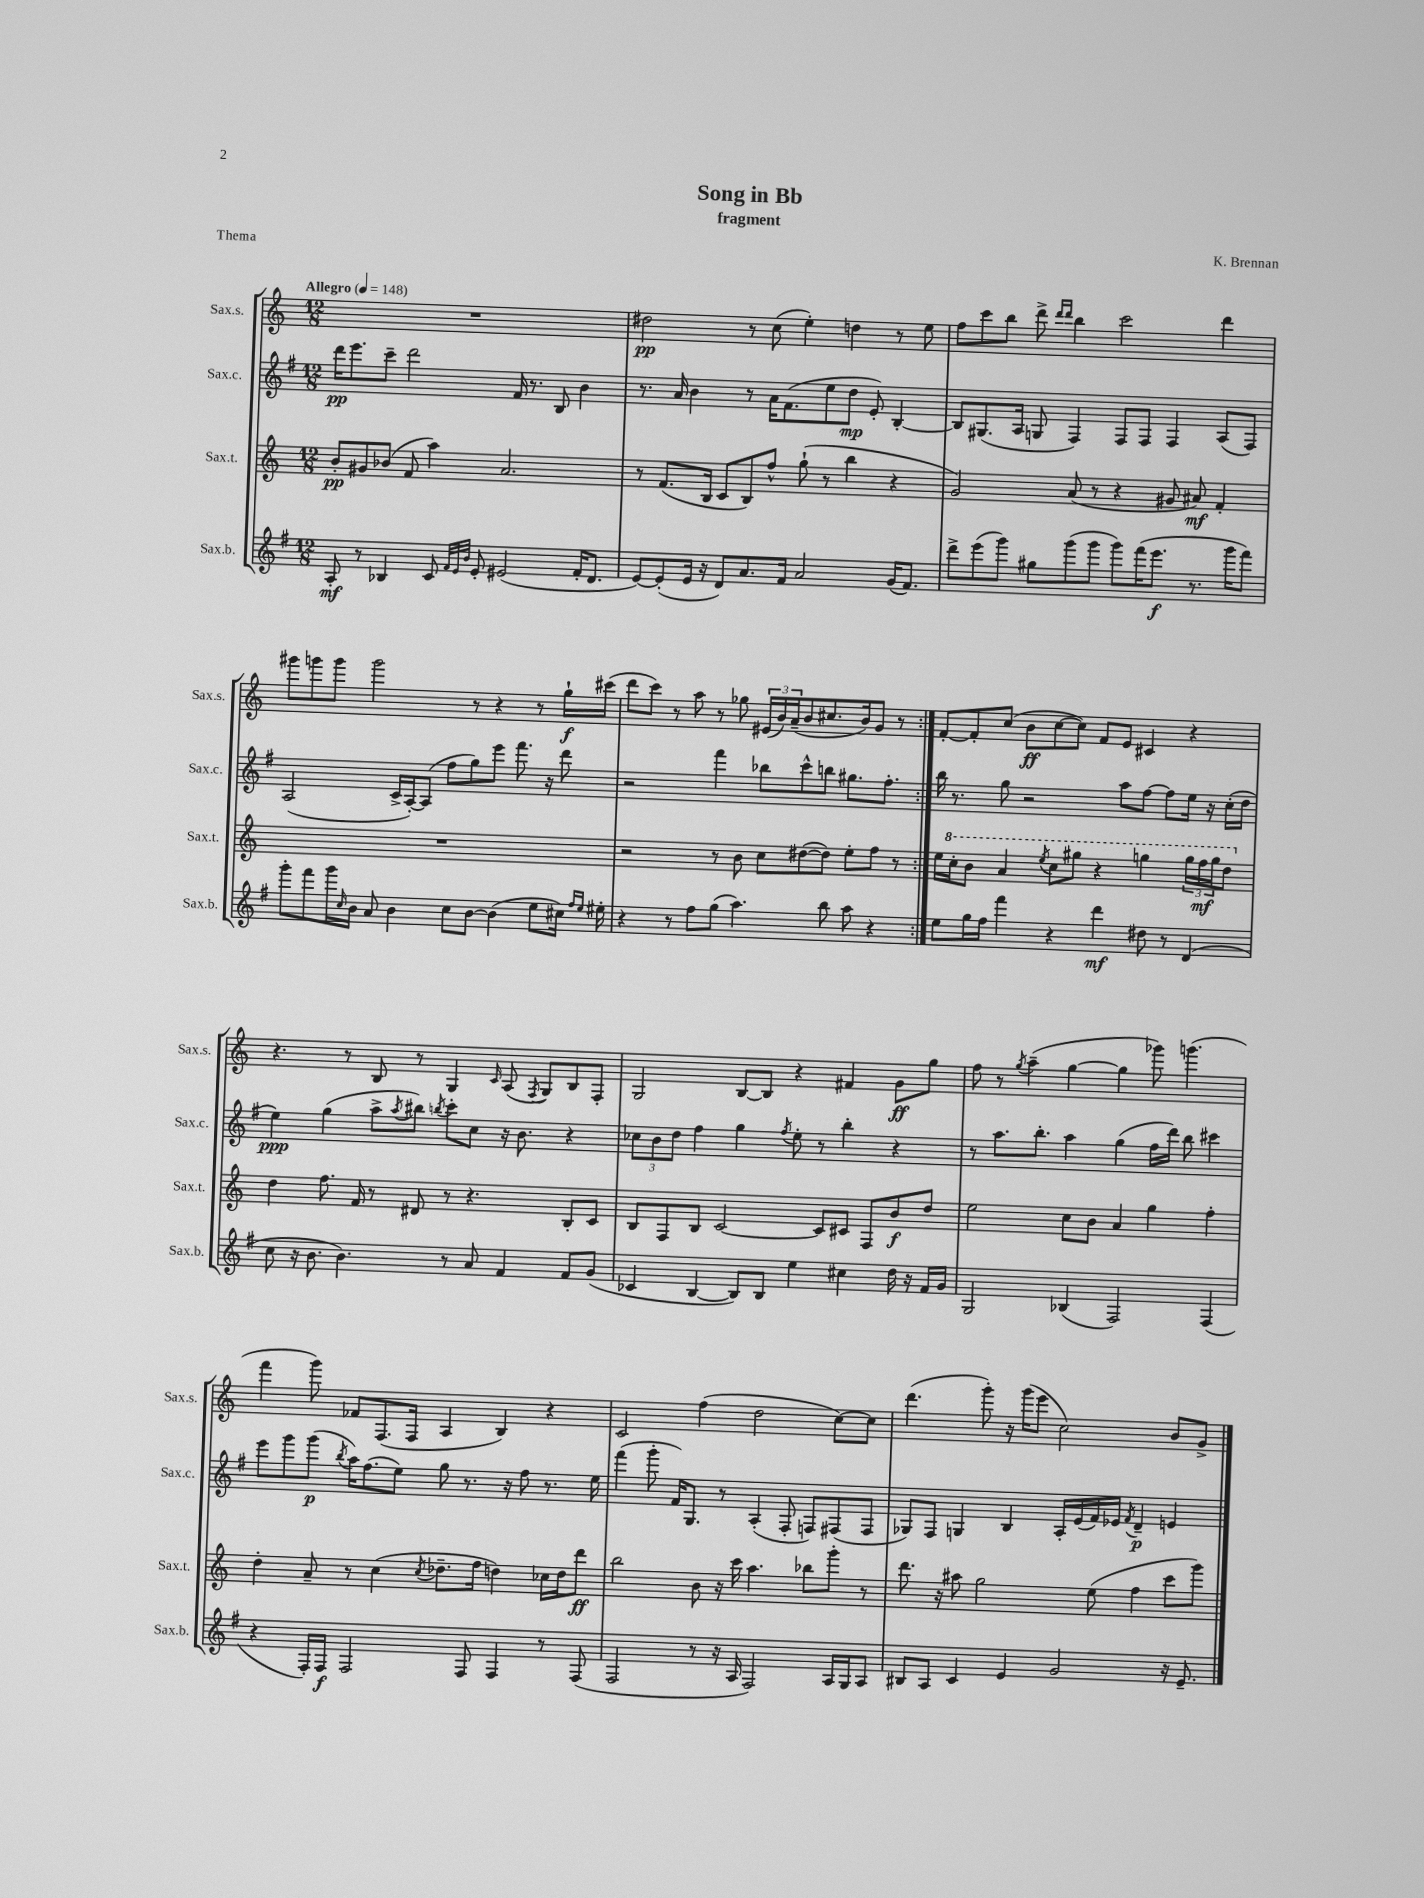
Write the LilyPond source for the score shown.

\header { title = "Song in Bb" composer = "K. Brennan" subtitle = "fragment" piece = "Thema" }
<<
\new StaffGroup <<
\new Staff = "s0" \with { instrumentName = "Sax.s." shortInstrumentName = "Sax.s." } {
    \clef treble \key c \major \numericTimeSignature \time 12/8 \tempo "Allegro" 4 = 148
    \repeat volta 2 { R1. |
    dis''2\pp r8 c''8( e''4-.) d''4 r8 e''8 |
    f''8 c'''8 b''8 d'''8-> \grace { d'''16 d'''16 } b''4 c'''2 d'''4 |
    gis'''8 g'''8 g'''8 g'''2 r8 r4 r8 g''16-!\f cis'''16( |
    d'''8 c'''8) r8 a''8 r8 ges''8 \tuplet 3/2 { eis'16( b'16) a'16--( } b'8 cis''8. b'16) g'8 r8 | }
    f'8~-. f'8-. c''8( b'8\ff c''8~ c''8) f'8 e'8 cis'4 r4 |
    r4. r8 b8 r8 g4 \grace { c'16 } a8( \acciaccatura { f8 } g8) b8 f8-. |
    g2 b8~ b8 r4 fis'4 g'8\ff g''8 |
    f''8 r8 \acciaccatura { g''8 } a''4--( g''4~ g''4 ges'''8) g'''4.( |
    f'''4 g'''8) fes'8 f8.( f16 a4 b4) r4 |
    c'2 f''4( d''2 c''8~) c''8 |
    d'''4.( g'''8-.) r16 g'''16( e'''8 c''2) b'8 g'8-> \bar "|." |
}
\new Staff = "s1" \with { instrumentName = "Sax.c." shortInstrumentName = "Sax.c." } {
    \clef treble \key g \major \numericTimeSignature \time 12/8
    \repeat volta 2 { d'''16\pp e'''8. c'''8-- d'''2 fis'16 r8. b8 b'4 |
    r8. a'16 b'4 r8 a'16 fis'8.( e''8 d''8\mp e'8-.) b4~-. |
    b8 gis8.( a16 g8 fis4) fis8 fis8 fis4 a8( fis8) |
    a2( c'16-> a16~-.) a8( fis''8 g''8) e'''8 fis'''8. r16 d'''8 |
    r2 fis'''4 bes''8 c'''8-^ b''8 gis''8. fis''8.-. | }
    b''16 r8. g''8 r2 a''8 fis''8~ fis''8 e''16 r16 c''16-.( d''16 |
    e''4\ppp) g''4( a''8-> \acciaccatura { a''8 } bis''8) \acciaccatura { b''8 } c'''8-. c''8 r16 b'8. r4 |
    \tuplet 3/2 { ces''8 b'8 d''8 } fis''4 g''4 \acciaccatura { fis''8 } e''8-. r8 b''4-. r4 |
    r8 a''8. b''8.-. a''4 g''4( fis''16 d'''16) b''8 cis'''4 |
    e'''8 g'''8 g'''8\p( \acciaccatura { b''8 } a''16) fis''8.( e''8) g''8 r8. r16 fis''8 r8. e''16 |
    fis'''4( g'''8-. fis'16) g8. r8 a4-.( fis8-. f8) fis8( fis8 |
    ges8) fis8 g4 b4 a16-. e'16( fis'16) ees'16 \acciaccatura { fis'8 } d'4--\p e'4 \bar "|." |
}
\new Staff = "s2" \with { instrumentName = "Sax.t." shortInstrumentName = "Sax.t." } {
    \clef treble \key c \major \numericTimeSignature \time 12/8
    \repeat volta 2 { b'8-.\pp gis'8 bes'8( f'8 a''4) a'2. |
    r8 f'8.( b16 c'8 b8) f''8-^ g''8-!( r8 b''4 r4 |
    g'2) a'8( r8 r4 gis'8 ais'8\mf) f'4-. |
    R1. |
    r2 r8 b'8 c''8 dis''8~( dis''8) e''8-. f''8 r8 | }
    e''16 \ottava #1 c'''16-. b''8 a''4 \acciaccatura { e'''8 } c'''8 gis'''8 r4 g'''4 \tuplet 3/2 { g'''16 f'''16\mf g'''16 } d'''8 \ottava #0 |
    d''4 f''8. f'16 r8 dis'8 r8 r4. b8-. c'8 |
    b8 f8 b8 c'2~ c'8 cis'8 f8 b'8\f d''8 |
    e''2 c''8 b'8 a'4 g''4 f''4-. |
    d''4-. a'8-- r8 c''4( \acciaccatura { c''8 } des''8.-- f''16 d''4) ces''16 d''16 d'''8\ff |
    b''2 b'8 r16 c'''16 a''4. bes''8 g'''8-. r8 |
    d'''8. r16 ais''8 g''2 e''8( f''4 c'''8 g'''8) \bar "|." |
}
\new Staff = "s3" \with { instrumentName = "Sax.b." shortInstrumentName = "Sax.b." } {
    \clef treble \key g \major \numericTimeSignature \time 12/8
    \repeat volta 2 { a8-.\mf r8 bes4 c'8 \grace { fis'32 e'32 b'32 } e'8-. eis'2( fis'16-. d'8. |
    e'8~) e'8-.( e'16 r16 d'8) a'8. fis'16 a'2 g'16( fis'8.) |
    d'''8-> e'''8( g'''8) gis''8 g'''8( g'''8 g'''8) fis'''16( e'''8.\f r8. g'''16 fis'''8) |
    g'''8-. fis'''8 g'''16 \grace { c''16 } b'16 a'8 b'4 c''8 b'8~ b'4( e''8 cis''16) \grace { fis''16 e''16 } eis''16-. |
    r4 r8 fis''8 g''8( a''4.) b''8 a''8 r4 | }
    e''8 g''16 fis''16 fis'''4 r4 d'''4\mf dis''8 r8 d'4( |
    c''8 r16 b'8. b'4.) r8 a'8 fis'4 fis'8 g'8( |
    ces'4 b4~ b8) b8 e''4 cis''4 d''16 r16 fis'16 g'16 |
    g2 bes4( fis2) fis4( |
    r4 fis16-.) fis16\f fis2 fis8 fis4 r8 fis8( |
    fis2 r8 r16 a16 fis2) a16 g16 a8 |
    bis8 a8 c'4 e'4 g'2 r16 e'8.-- \bar "|." |
}
>>
>>
\layout { \context { \Score \remove "Bar_number_engraver" } }
